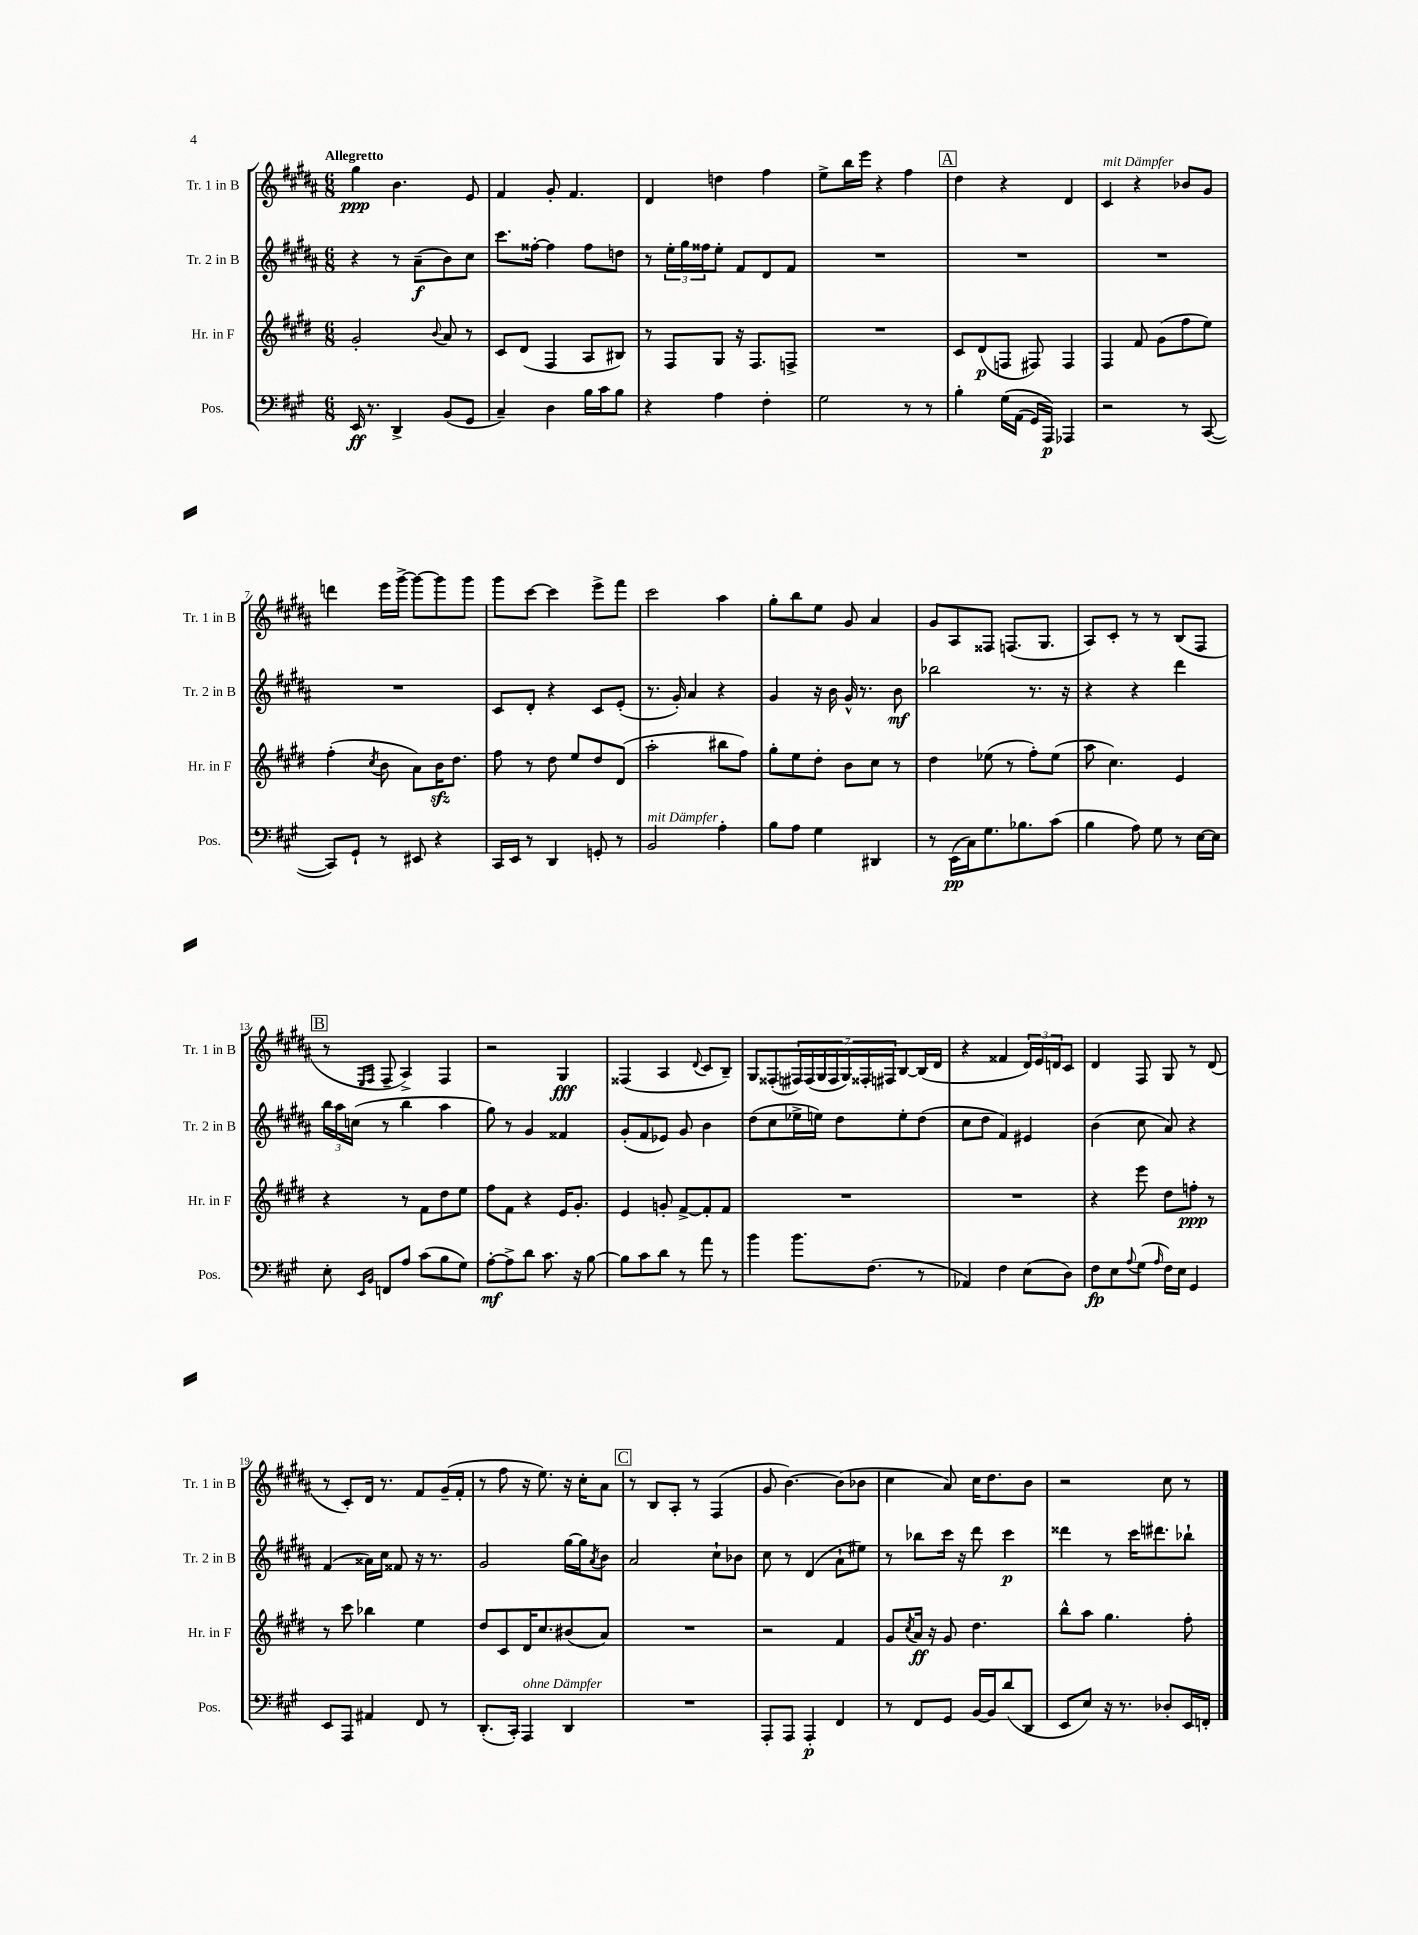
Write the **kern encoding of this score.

**kern	**kern	**kern	**kern
*staff4	*staff3	*staff2	*staff1
*clefF4	*clefG2	*clefG2	*clefG2
*k[f#c#g#]	*k[f#c#g#d#]	*k[f#c#g#d#a#]	*k[f#c#g#d#a#]
*M6/8	*M6/8	*M6/8	*M6/8
16EE/	2g#'/	4r	4gg#\
8.r	.	.	.
4DD^/	.	8r	4.b\
.	.	(8a#~\L	.
.	8qqb/	.	.
(8BB/L	8a/	8b\)	.
8GG#/J	8r	8cc#\J	8e/
=	=	=	=
4C#~/)	8c#/L	8.ccc#\L	4f#/
.	(8d#/J	.	.
.	.	[16ff##'\Jk	.
4D\	4F#/	4ff##\]	8g#'/
.	.	.	4.f#/
16B\LL	8A/L	8ff##\L	.
16c#\J	.	.	.
8B\J	8B#/J)	8dd\J	.
=	=	=	=
4r	8r	8r	4d#/
.	8F#/L	24ee'\LL	.
.	.	24gg#\	.
.	.	24ff##\J	.
4A\	8G#/J	8ee'\J	4dd\
.	16r	8f#/L	.
.	8.F#/L	.	.
4F#'\	.	8d#/	4ff#\
.	8F^/J	8f#/J	.
=	=	=	=
2G#\	2.r	2.r	8ee^\L
.	.	.	16bb\L
.	.	.	16eee\JJ
.	.	.	4r
8r	.	.	4ff#\
8r	.	.	.
=	=	=	=
4B'\	8c#/L	2.r	4dd#\
.	(8d#/	.	.
&(16G#\LL	8F/J	.	4r
(16AA\JJ	.	.	.
16GG#/LL)	8F#/)	.	.
16AAA/JJ&)	.	.	.
4AAA-/	4F#/	.	4d#/
=	=	=	=
2r	4F#/	2.r	4c#/
.	8f#/	.	4r
.	(8g#\L	.	.
8r	8ff#\	.	8b-/L
([8CC#/	8ee\J)	.	8g#/J
=	=	=	=
8CC#/]L)	(4ff#'\	2.r	4ddd\
8GG#`/J	.	.	.
.	8qcc#/	.	.
8r	8b\	.	16eee\LL
.	.	.	[16ggg#^\JJ
8EE#/	8a\L)	.	8ggg#\_L
4r	16b\K	.	8ggg#\]
.	8.dd#\J	.	.
.	.	.	8ggg#\J
=	=	=	=
16CC#/LL	8ff#\	8c#/L	8ggg#\L
16EE/JJ	.	.	.
8r	8r	8d#'/J	[8ccc#\J
4DD/	8dd#\	4r	4ccc#\]
.	8ee/L	.	.
8GG'/	8dd#/	8c#/L	8eee^\L
8r	(8d#/J	(8e'/J	8fff#\J
=	=	=	=
2BB/	2aa'\	8.r	2ccc#\
.	.	16g#'/)	.
.	.	4a#/	.
4A'\	8bb#\L	4r	4aa#\
.	8ff#\J)	.	.
=	=	=	=
8B\L	8gg#'\L	4g#/	8gg#'\L
8A\J	8ee\	.	8bb\
4G#\	8dd#'\J	16r	8ee\J
.	.	16b\	.
.	8b\L	16g#^^/	8g#/
.	.	8.r	.
4DD#/	8cc#\J	.	4a#/
.	8r	8b\	.
=	=	=	=
8r	4dd#\	2bb-\	8g#/L
(16EE\LL	.	.	8A#/
16C#\J)	.	.	.
8.G#\	(8ee-\	.	8F##/J
.	8r	.	(8.F/L
8.B-\	.	.	.
.	8ff#'\L)	8.r	.
.	.	.	8.G#/J
(8c#\J	(8ee-\J	.	.
.	.	16r	.
=	=	=	=
4B\	8aa\	4r	8A#/L)
.	4.cc#\)	.	8c#'/J
8A\)	.	4r	8r
8G#\	.	.	8r
8r	4e/	4ddd#\	(8B/L
[16E\LL	.	.	8F#/J
16E\]JJ	.	.	.
=	=	=	=
8E'\	4r	24bb\LL	8r
.	.	24aa#\	.
.	.	(24cc\JJ	.
16qqEE/LL	.	.	16qqE/LL
16qqBB/JJ	.	.	16qqF#/JJ
8FF/L	.	8r	8F#~/
8A/J	8r	4bb\	4A#^/)
(8c#\L	8f#\L	.	.
8B\	8dd#\	4aa#\	4F#/
8G#\J)	8ee\J	.	.
=	=	=	=
[8A'\L	8ff#\L	8gg#\)	2r
8A^\]	8f#\J	8r	.
8d\J	4r	4g#/	.
8.c#\	.	.	.
.	16e/LK	4f##/	4G#/
16r	8.g#'/J	.	.
[8B\	.	.	.
=	=	=	=
8B\]L	4e/	(8g#'/L	(4F##/
8c#\	.	8f#/	.
8d\J	8g'/	8e-/J)	4A#/
8r	[8f#^/L	8g#/	.
.	.	.	8qqd#/
8a\	8f#'/]	4b\	8c#/L
8r	8f#/J	.	8B~/J)
=	=	=	=
4b\	2.r	(8dd#\L	8G#/L
.	.	8cc#\	(8F##'/
8.b\L	.	16ee-^\L	28F#/L)
.	.	.	(28F#/
.	.	16ee\JJ)	.
.	.	.	28G#/
.	.	.	28F#/
.	.	8dd#\L	.
.	.	.	28G#/)
.	.	.	28F##'/
(8.F#\J	.	.	.
.	.	.	28F#/J
.	.	8ee'\	[8B/
8r	.	(8dd#\J	(16B/]L
.	.	.	16d#/JJ
=	=	=	=
4AA-/)	2.r	8cc#\L	4r
.	.	8dd#\J	.
4F#\	.	4f#/)	4f##/
(8E\L	.	4e#/	24d#/LL)
.	.	.	24e/
.	.	.	24d/J
8D\J)	.	.	8c#/J
=	=	=	=
8F#\L	4r	(4b\	4d#/
8E\	.	.	.
8qqA/	.	.	.
(8G#\J	8eee\	8cc#\	8F#/
16qqA/	.	.	.
16F#\LL)	8dd#\L	8a#/)	8G#/
16E\JJ	.	.	.
4GG#/	8ff'\J	4r	8r
.	8r	.	(8d#/
=	=	=	=
8EE/L	8r	(4f#/	8r
8AAA/J	8ccc#\	.	8c#'/L)
4AA#/	4bb-\	16a##\LL)	16d#/Jk
.	.	16cc#\JJ	8.r
.	.	8f##/	.
8FF#/	4ee\	16r	8f#/L
.	.	8.r	.
8r	.	.	(16g#~/L
.	.	.	16f#'/JJ
=	=	=	=
(8.DD'/L	8dd#/L	2g#/	8r
.	8c#/	.	8ff#\
16CC#'/Jk)	.	.	.
4AAA/	16d#/K	.	16r
.	8.cc#/	.	8.ee\)
4DD/	(8b#/	[16gg#\LL	16r
.	.	16gg#\]J	16cc#'\LK
.	.	8qa#/	.
.	8a/J)	8b\J	8a#\J
=	=	=	=
2.r	2.r	2a#/	8r
.	.	.	8B/L
.	.	.	8A#'/J
.	.	.	8r
.	.	8cc#`\L	(4F#/
.	.	8b-\J	.
=	=	=	=
8AAA'/L	2r	8cc#\	8g#/
8AAA/J	.	8r	[4.b\)
4AAA'/	.	(4d#/	.
4FF#/	4f#/	8a#`\L	(8b\]L
.	.	8ee#\J)	8b-\J
=	=	=	=
8r	8g#/L	8r	4cc#\
.	8qcc#/	.	.
8FF#/L	16a/Jk	8bb-\L	.
.	16r	.	.
8GG#/J	8g#/	16ccc#\Jk	8a#/)
.	.	16r	.
[16BB/LL	4.dd#\	8ddd#\	16cc#\LK
16BB/]J	.	.	8.dd#\
(8d/	.	4ccc#\	.
8DD/J	.	.	8b\J
=	=	=	=
8EE/L	8bb^^\L	4ddd##\	2r
8E/J)	8aa\J	.	.
16r	4.gg#\	8r	.
8.r	.	.	.
.	.	16ccc#\LK	.
.	.	8.ddd#\	.
8D-'/L	.	.	8cc#\
16EE/L	8ff#'\	8bb-`\J	8r
16FF'/JJ	.	.	.
==	==	==	==
*-	*-	*-	*-
